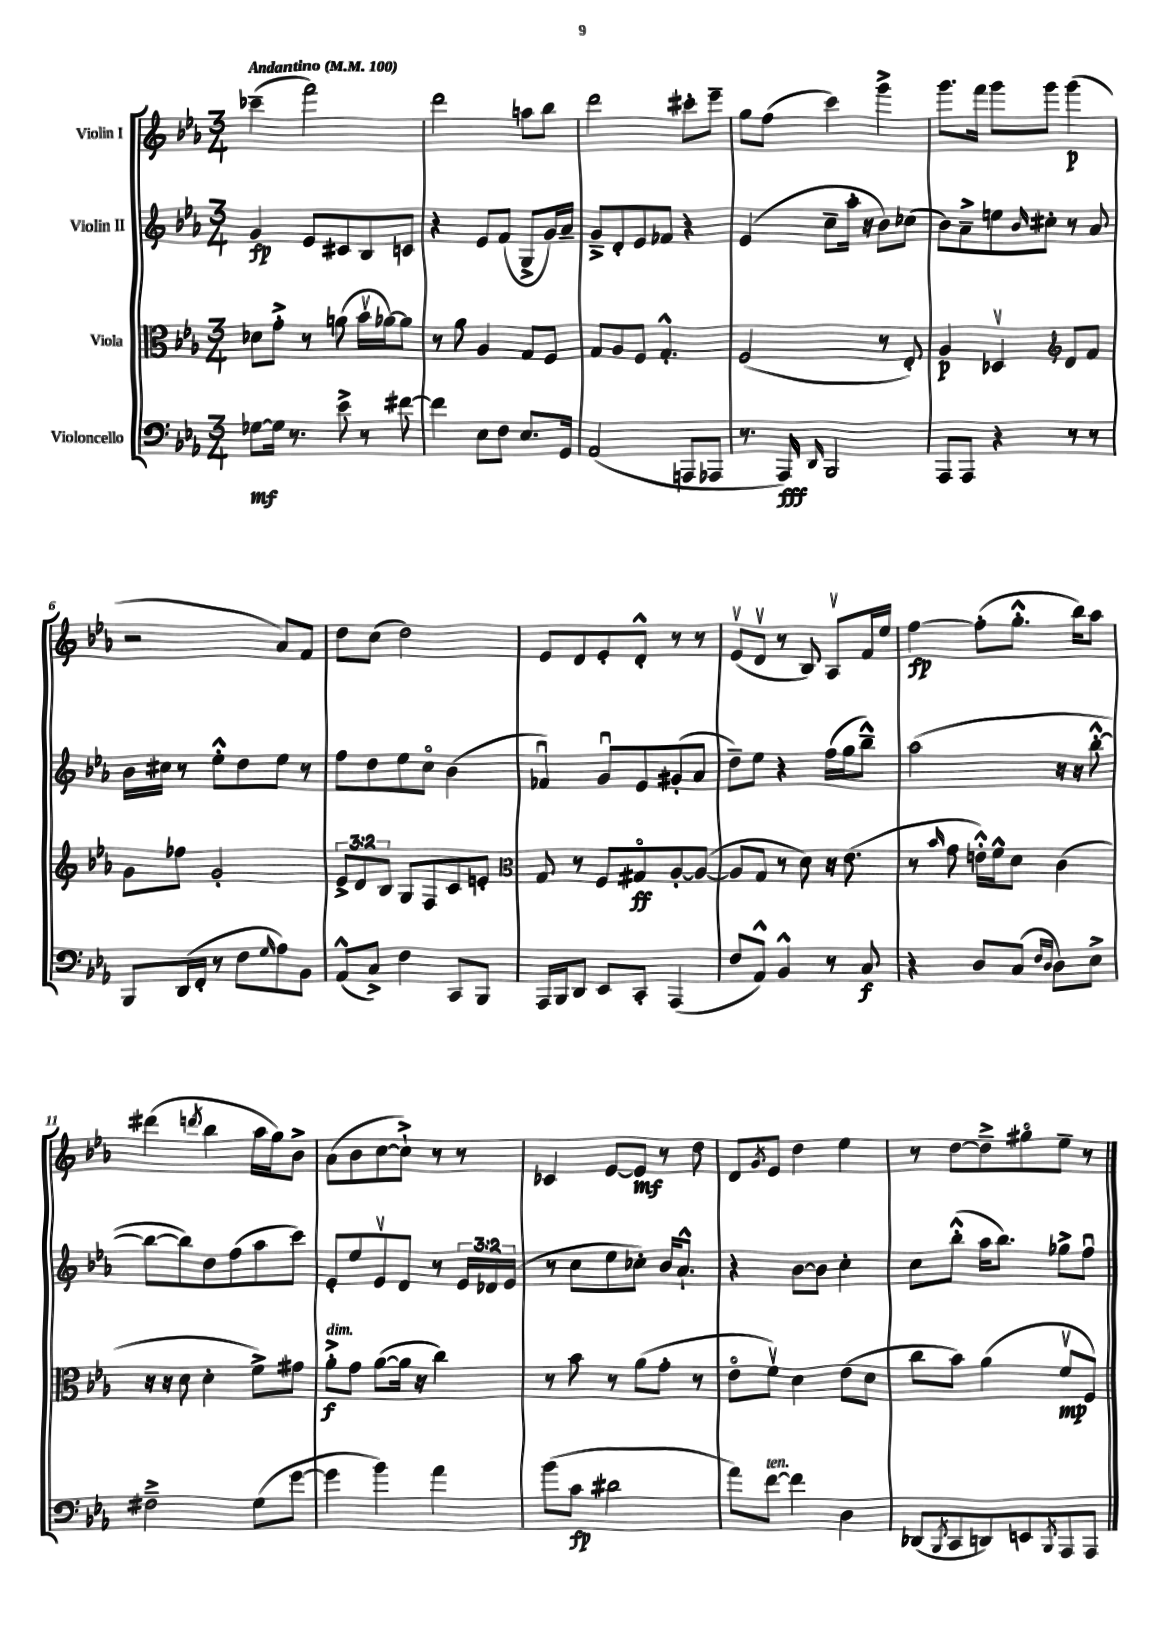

**kern	**kern	**kern	**kern
*staff4	*staff3	*staff2	*staff1
*clefF4	*clefC3	*clefG2	*clefG2
*k[b-e-a-]	*k[b-e-a-]	*k[b-e-a-]	*k[b-e-a-]
*M3/4	*M3/4	*M3/4	*M3/4
*MM100	*MM100	*MM100	*MM100
[8G-\L	8d-\L	4g/	(4ccc-~\
16G-\]Jk	8g'^\J	.	.
8.r	.	.	.
.	8r	8e-/L	2fff\)
8e-^\	(8a\	8c#/	.
8r	16b-v\LL	8B-/	.
.	[16a-\J)	.	.
[8f#\	8a-\]J	8c/J	.
=	=	=	=
4f#\]	8r	4r	2ddd\
.	8a-\	.	.
8E-\L	4A-/	8e-/L	.
8F\J	.	(8f/J	.
8.E-/L	8G/L	8G^/L	8aa\L
.	8F/J	16g/L)	8bb-\J
16GG/Jk	.	16a-~/JJ	.
=	=	=	=
(2AA-/	8G/L	8g~^/L	2ddd\
.	8A-/	8d'/	.
.	8F/J	8e-/	.
.	4.G'^^/	8f-/J	.
8AAA/L	.	4r	8ccc#'\L
8AAA-/J	.	.	8eee-~\J
=	=	=	=
8.r	(2F/	(4e-/	8gg\L
.	.	.	(8ff\J
16AAA-/)	.	.	.
16qqDD/	.	.	.
2BBB-/	.	8cc~\L	4ccc\)
.	.	16aa-'\Jk	.
.	.	16r	.
.	8r	8b-\L)	4ggg^\
.	8E-'/)	(8cc-\J	.
=	=	=	=
8AAA-/L	4A-/	8b-\L)	8.ggg\L
8AAA-/J	.	8a-~^\	.
.	.	.	16fff\Jk
4r	4D-v/	8ee\	8ggg\L
.	.	16qqb-/	.
.	.	8cc#'\J	8ggg\J
*	*clefG2	*	*
8r	8d/L	8r	(4ggg\
8r	8f/J	8a-/	.
=	=	=	=
8BBB-/L	8g\L	16b-\LL	2r
.	.	16cc#\JJ	.
(16DD/L	8ff-\J	8r	.
16FF'/JJ	.	.	.
8r	2g'/	8ee-'^^\L	.
8F\L	.	8dd\	.
16qqG/	.	.	.
8A-\)	.	8ee-\J	8a-/L)
8BB-\J	.	8r	8f/J
=	=	=	=
(8AA-^^/L	12e-^/L	8ff\L	8dd\L
.	12d/	.	.
8C^/J)	.	8dd\	(8cc\J
.	12B-/J	.	.
4F\	8G/L	8ee-\	2dd\)
.	8F/	8cco\J	.
8CC/L	8c/	(4b-\	.
8BBB-/J	8e'/J	.	.
=	=	=	=
*	*clefC3	*	*
16AAA-/LL	8G/	4f-u/)	8e-/L
16BBB-/J	.	.	.
8DD/J	8r	.	8d/
8EE-/L	8F/L	8gu/L	8e-'/
8CC'/J	8G#o/	8e-/	8d'^^/J
(4AAA-/	[8A-'/	(8g#'/	8r
.	(8A-/_J	8a-/J	8r
=	=	=	=
8F/L	8A-/]L	8dd~\L)	(8e-v/L
8AA-^^/J)	8G/J	8ee-\J	8dv/J
4BB-^^/	8r	4r	8r
.	8d\)	.	8B-/)
8r	16r	(16ff\LL	8A-v/L
.	(8.e-\	16gg\J	.
8C/	.	8bb-~^^\J)	16f/L
.	.	.	16ee-/JJ
=	=	=	=
4r	8r	(2aa-\	[4ff\
.	16qqb-/	.	.
.	8g\	.	.
8D/L	16e'^^\LL)	.	(8ff'\]L
.	16f^^\J	.	.
(8C/J	8d\J	.	8.gg'^^\J
16qqF/LL	.	.	.
16qqD/JJ	.	.	.
8D\L)	(4c\	16r	.
.	.	16r	16bb-\LK)
8E-^\J	.	[8bb-'^^\	8aa-\J
=	=	=	=
2F#~^\	16r	8bb-\_L	(4ddd#\
.	16r	.	.
.	8d\	8bb-\])	.
.	.	.	8qddd/
.	4d'\	8dd\	4bb-\
.	.	(8ff\	.
(8G\L	8f^\L)	8aa-\	16aa-\LL
.	.	.	16gg\J)
[8g\J	8g#\J	8ccc\J)	8b-^\J
=	=	=	=
4g\]	8a-'^\L	8e-'/L	(8a-\L
.	8g\J	8ee-/	8b-\
4b-\)	([8a-\L	8e-v/	[8cc\
.	16a-\]Jk	8d/J	8cc`^\]J)
.	16r	.	.
4a-\	4cc\)	8r	8r
.	.	24e-/LL	8r
.	.	24d-/	.
.	.	(24e-/JJ	.
=	=	=	=
(8b-\L	8r	8r	4c-/
8c\J	8b-\	8cc\L	.
2d#\	8r	8ee-\	[8e-/L
.	(8a-\L	8cc-'\J)	8e-/]J
.	8g'\J	16b-/LK	8r
.	.	8.a-`^^/J	.
.	8r	.	8dd\
=	=	=	=
8a-\L)	8e-o\L	4r	8d/L
.	.	.	8qg/
[8f\J	8fv\J)	.	8e-/J
4f\]	4d\	[8b-\L	4dd\
.	.	8b-\]J	.
4D\	(8e-\L	4cc'\	4ee-\
.	8d\J	.	.
=	=	=	=
(8DD-/L	8cc\L	8cc\L	8r
8qBBB-/	.	.	.
8CC/	8b-\J)	(8bb-'^^\J	[8dd\L
8DD/)	(4a-\	16aa-\LK	8dd~^\]
.	.	8.bb-\J)	.
8EE/	.	.	8gg#o\
8qBBB-/	.	.	.
8AAA-/	8fv/L	8gg-^\L	8ee-~\J
8AAA-/J	8F/J)	8ffu\J	8r
==	==	==	==
*-	*-	*-	*-
